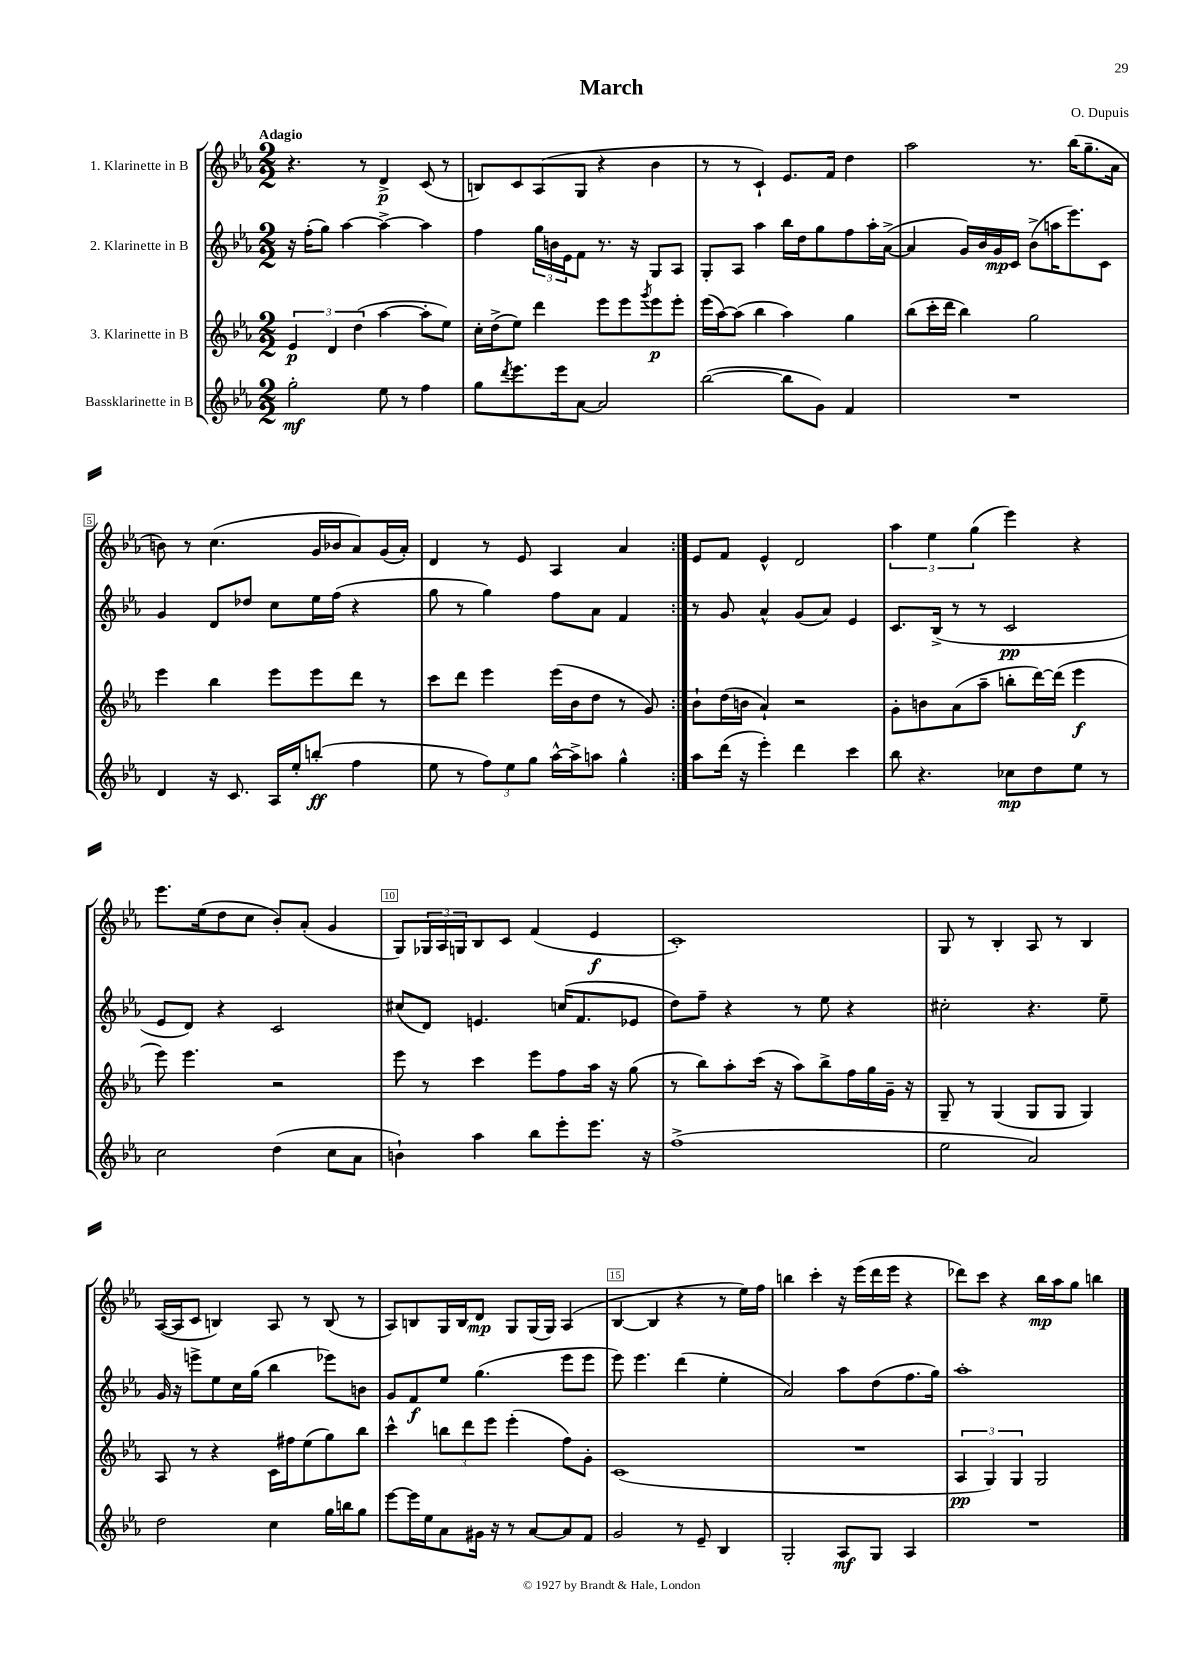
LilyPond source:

\header { title = "March" composer = "O. Dupuis" }
<<
\new StaffGroup <<
\new Staff = "s0" \with { instrumentName = "1. Klarinette in B" } {
    \clef treble \key ees \major \numericTimeSignature \time 2/2 \tempo "Adagio"
    \repeat volta 2 { r4. r8 d'4->\p c'8( r8 |
    b8) c'8 aes8( g8 r4 bes'4 |
    r8 r8 c'4-!) ees'8. f'16 d''4 |
    aes''2 r8. bes''16( g''8.-- aes'16 |
    b'8) r8 c''4.( g'16 bes'16 aes'8) g'16( aes'16-.) |
    d'4 r8 ees'8 aes4 aes'4 | }
    ees'8 f'8 ees'4-^ d'2 |
    \tuplet 3/2 { aes''4 ees''4 g''4( } ees'''4) r4 |
    ees'''8. ees''16( d''8 c''8 bes'8-.) aes'8-.( g'4 |
    g8) \tuplet 3/2 { ges16 aes16 g16 } bes8 c'8 f'4( ees'4\f |
    c'1-.) |
    g8 r8 bes4-. aes8 r8 bes4 |
    aes16~( aes16 c'8 b4) aes8 r8 b8( r8 |
    aes8) b8 g16 b16 d'8\mp g8 g16( g16) aes4( |
    bes4~ bes4 r4 r8 ees''16) f''16 |
    b''4 c'''4-. r16 ees'''16( d'''16 ees'''16 r4 |
    des'''8) c'''8 r4 bes''16\mp aes''16 g''8 b''4 \bar "|." |
}
\new Staff = "s1" \with { instrumentName = "2. Klarinette in B" } {
    \clef treble \key ees \major \numericTimeSignature \time 2/2
    \repeat volta 2 { r16 f''16-.( g''8) aes''4~ aes''4~-> aes''4 |
    f''4 \tuplet 3/2 { g''16 b'16 ees'16 } f'8 r8. r16 g8 aes8 |
    g8-. aes8 aes''4 bes''16 d''16 g''8 f''8 aes''16-. aes'16~->( |
    aes'4 g'16) bes'16 g'16\mp c'16 bes'8->( a''16 ees'''8.) c'8 |
    g'4 d'8 des''8 c''8 ees''16 f''16( r4 |
    g''8 r8 g''4) f''8 aes'8 f'4 | }
    r8 g'8 aes'4-^ g'8( aes'8) ees'4 |
    c'8. bes16->( r8 r8 c'2\pp |
    ees'8 d'8) r4 c'2 |
    cis''8( d'8) e'4. c''16( f'8. ees'8 |
    d''8) f''8-- r4 r8 ees''8 r4 |
    cis''2-. r4. ees''8-- |
    g'16 r16 e'''8-> ees''8 c''16 g''16( bes''4 ees'''8) b'8 |
    g'8 f'8\f ees''8 g''4.( ees'''8 ees'''8 |
    ees'''8) ees'''4. d'''4( ees''4-. |
    aes'2) aes''8 d''8( f''8. g''16) |
    aes''1-. \bar "|." |
}
\new Staff = "s2" \with { instrumentName = "3. Klarinette in B" } {
    \clef treble \key ees \major \numericTimeSignature \time 2/2
    \repeat volta 2 { \tuplet 3/2 { ees'4\p d'4 d''4( } aes''4~ aes''8-. ees''8) |
    c''16-. d''16->( ees''8) d'''4 ees'''8 ees'''8 \acciaccatura { g'''8 } ees'''8\p ees'''8-. |
    ees'''16( aes''16~) aes''8( bes''4 aes''4) g''4 |
    bes''8( c'''16-. d'''16 bes''4) g''2 |
    ees'''4 bes''4 ees'''8 ees'''8 d'''8 r8 |
    c'''8 d'''8 ees'''4 ees'''16( bes'16 d''8 r8 g'8) | }
    bes'8-! d''16( b'16 aes'4-!) r2 |
    g'8-. b'8 aes'8( aes''8-- b''8-. d'''16~) d'''16( ees'''4\f |
    ees'''8) ees'''4. r2 |
    ees'''8 r8 c'''4 ees'''8 f''8 aes''16 r16 g''8( |
    r8 bes''8) aes''8-. c'''16( r16 aes''8) bes''8-> f''16 g''16 g'16-- r16 |
    g8-- r8 g4( g8 g8 g4) |
    aes8 r8 r4 c'16 fis''16 ees''8( g''8) bes''8 |
    c'''4-^ \tuplet 3/2 { b''8 d'''8 ees'''8 } ees'''4-.( f''8) g'8-. |
    c'1( |
    R1 |
    \tuplet 3/2 { aes4\pp g4) g4 } g2 \bar "|." |
}
\new Staff = "s3" \with { instrumentName = "Bassklarinette in B" } {
    \clef treble \key ees \major \numericTimeSignature \time 2/2
    \repeat volta 2 { g''2-.\mf ees''8 r8 f''4 |
    g''8 \acciaccatura { d'''8 } ees'''8. ees'''16 aes'8~ aes'2 |
    bes''2~( bes''8 g'8) f'4 |
    R1 |
    d'4 r16 c'8. aes16 ees''16-. b''8-.\ff( f''4 |
    ees''8 r8 \tuplet 3/2 { f''8) ees''8 g''8 } aes''16~-^ aes''16-> a''8 g''4-^ | }
    aes''8 d'''16( r16 ees'''4-.) d'''4 c'''4 |
    bes''8 r4. ces''8\mp d''8 ees''8 r8 |
    c''2 d''4( c''8 aes'8 |
    b'4-!) aes''4 bes''8 ees'''8-. ees'''8. r16 |
    f''1->( |
    ees''2 aes'2) |
    d''2 c''4 g''16 b''16 g''8 |
    ees'''8~ ees'''16 ees''16 aes'8 gis'16 r16 r8 aes'8~ aes'8 f'8 |
    g'2 r8 ees'8-- bes4 |
    g2-. aes8\mf g8 aes4 |
    R1 \bar "|." |
}
>>
>>
\layout { \context { \Score \override BarNumber.break-visibility = ##(#f #t #t) barNumberVisibility = #(every-nth-bar-number-visible 5) \override BarNumber.stencil = #(make-stencil-boxer 0.1 0.3 ly:text-interface::print) } }
